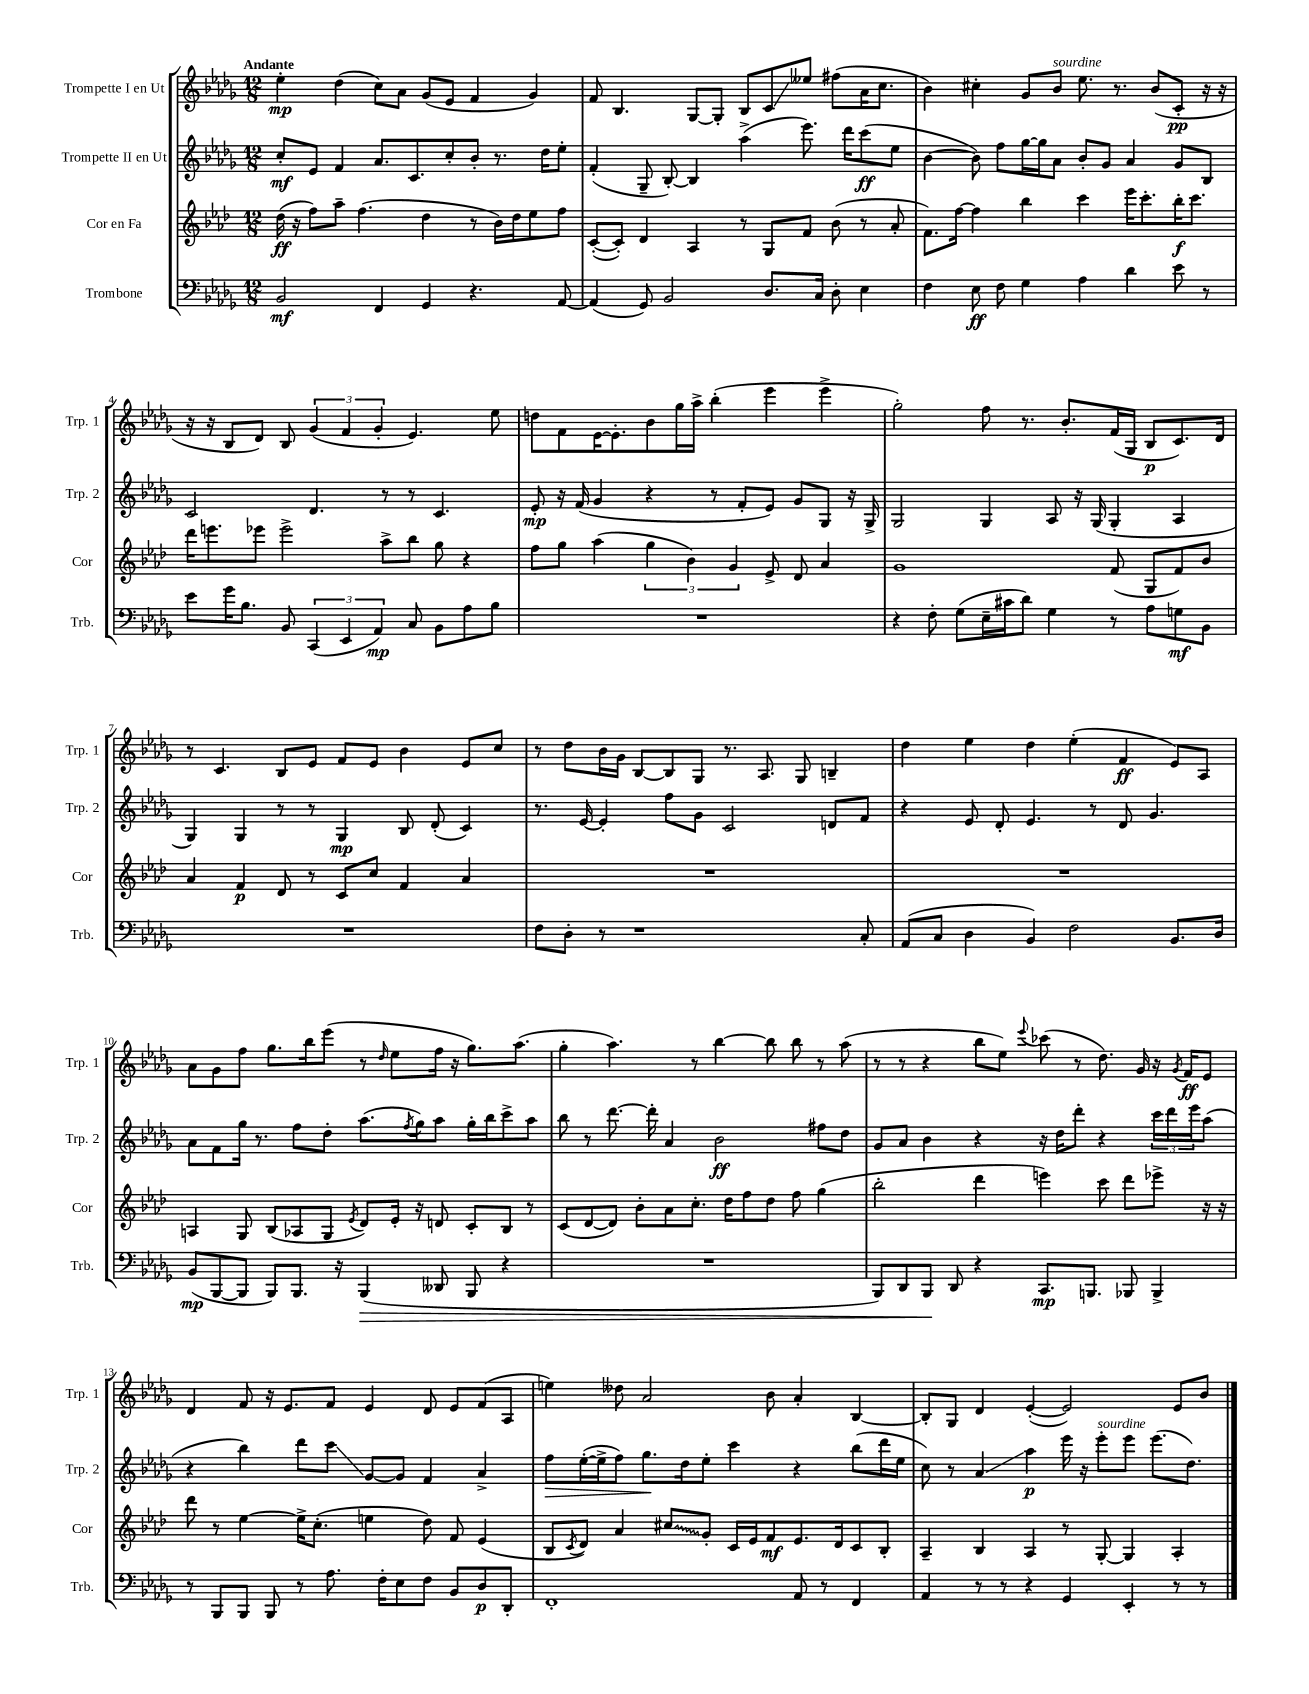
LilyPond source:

<<
\new StaffGroup <<
\new Staff = "s0" \with { instrumentName = "Trompette I en Ut" shortInstrumentName = "Trp. 1" } {
    \clef treble \key des \major \numericTimeSignature \time 12/8 \tempo "Andante"
    ees''4-.\mp des''4( c''8) aes'8 ges'8( ees'8 f'4 ges'4) |
    f'8 bes4. ges8~ ges8-. bes8 c'8\glissando eeses''8 fis''8( aes'16 c''8. |
    bes'4) cis''4-. ges'8 bes'8^\markup { \italic "sourdine" } ees''8. r8. bes'8( c'8-.\pp r16 r16 |
    r16 r16 bes8 des'8) bes8 \tuplet 3/2 { ges'4( f'4 ges'4-. } ees'4.) ees''8 |
    d''8 f'8 ees'16~ ees'8.-. bes'8 ges''16 aes''16-> bes''4-.( ees'''4 ees'''4-> |
    ges''2-.) f''8 r8. bes'8.-. f'16( ges16 bes8\p c'8.) des'16 |
    r8 c'4. bes8 ees'8 f'8 ees'8 bes'4 ees'8 c''8 |
    r8 des''8 bes'16 ges'16 bes8~ bes8 ges8 r8. aes8. ges8 b4-- |
    des''4 ees''4 des''4 ees''4-.( f'4\ff ees'8) aes8 |
    aes'8 ges'8 f''8 ges''8. bes''16 ees'''8( r8 \grace { des''16 } ees''8 f''16 r16 ges''8.) aes''8.( |
    ges''4-. aes''4.) r8 bes''4~ bes''8 bes''8 r8 aes''8( |
    r8 r8 r4 bes''8 ees''8) \appoggiatura { ees'''8 } ces'''8( r8 des''8.) ges'16 r16 \acciaccatura { ges'8 } f'16\ff ees'8 |
    des'4 f'8 r16 ees'8. f'8 ees'4 des'8 ees'8 f'8( aes8 |
    e''4) deses''8 aes'2 bes'8 aes'4-. bes4~ |
    bes8-. ges8 des'4 ees'4~-.( ees'2) ees'8 bes'8 \bar "|." |
}
\new Staff = "s1" \with { instrumentName = "Trompette II en Ut" shortInstrumentName = "Trp. 2" } {
    \clef treble \key des \major \numericTimeSignature \time 12/8
    c''8-.\mf ees'8 f'4 aes'8. c'8. c''8-. bes'8-. r8. des''16 ees''8-. |
    f'4-.( ges8-- bes8~-.) bes4 aes''4->( ees'''8.) des'''16 c'''8\ff( ees''8 |
    bes'4~ bes'8) f''8 ges''16~ ges''16 aes'8 bes'8-. ges'8 aes'4 ges'8 bes8 |
    c'2 des'4. r8 r8 c'4. |
    ees'8-.\mp r16 f'16( ges'4 r4 r8 f'8-. ees'8) ges'8 ges8 r16 ges16-> |
    ges2 ges4 aes8 r16 ges16( ges4-. aes4 |
    ges4) ges4 r8 r8 ges4\mp bes8 des'8-.( c'4) |
    r8. ees'16~ ees'4-. f''8 ges'8 c'2 d'8 f'8 |
    r4 ees'8 des'8-. ees'4. r8 des'8 ges'4. |
    aes'8 f'8 ges''16 r8. f''8 des''8-. aes''8.( \acciaccatura { f''8 } ges''16) aes''8 ges''16-. bes''16 c'''8-> aes''8 |
    bes''8 r8 des'''8.~ des'''16-. aes'4 bes'2\ff fis''8 des''8 |
    ges'8 aes'8 bes'4 r4 r16 des''16 des'''8-. r4 \tuplet 3/2 { c'''16 des'''16 ees'''16 } aes''8( |
    r4 bes''4) des'''8 c'''8\glissando ges'8~ ges'8 f'4 aes'4-> |
    f''8\> ees''16~-.( ees''16-> f''8) ges''8.\! des''16 ees''8-. c'''4 r4 bes''8( des'''16 ees''16 |
    c''8) r8 aes'4\glissando aes''4\p ees'''16 r16 ees'''8-.^\markup { \italic "sourdine" } ees'''8 ees'''8.( des''8.) \bar "|." |
}
\new Staff = "s2" \with { instrumentName = "Cor en Fa" shortInstrumentName = "Cor" } {
    \clef treble \key aes \major \numericTimeSignature \time 12/8
    des''16\ff( r16 f''8) aes''8-- f''4.( des''4 r8 bes'16) des''16 ees''8 f''8 |
    c'8~-.( c'8-.) des'4 aes4 r8 g8 f'8 bes'8( r8 aes'8-. |
    f'8.) f''16~ f''4 bes''4 c'''4 ees'''16 c'''8.-. bes''16-.\f c'''8. |
    des'''16 e'''8. ees'''8 ees'''2-> aes''8-> bes''8 g''8 r4 |
    f''8 g''8 aes''4( \tuplet 3/2 { g''4 bes'4) g'4 } ees'8-> des'8 aes'4 |
    g'1 f'8( g8 f'8) bes'8 |
    aes'4 f'4\p des'8 r8 c'8 c''8 f'4 aes'4 |
    R1. |
    R1. |
    a4 g8 bes8( aes8 g8 \acciaccatura { ees'8 } des'8) ees'16-. r16 d'8 c'8-. bes8 r8 |
    c'8( des'8~ des'8) bes'8-. aes'8 c''8.-. des''16 f''8 des''8 f''8 g''4( |
    bes''2-. des'''4 e'''4) c'''8 des'''8 ees'''8-> r16 r16 |
    des'''8 r8 ees''4~ ees''16-> c''8.-.( e''4 des''8) f'8 ees'4( |
    bes8 \acciaccatura { c'8 } des'8) aes'4 \once \override Glissando.style = #'zigzag cis''8\glissando g'8-. c'16 ees'16 f'8\mf ees'8. des'16 c'8 bes8-. |
    aes4-- bes4 aes4 r8 g8~-. g4 aes4-. \bar "|." |
}
\new Staff = "s3" \with { instrumentName = "Trombone" shortInstrumentName = "Trb." } {
    \clef bass \key des \major \numericTimeSignature \time 12/8
    bes,2\mf f,4 ges,4 r4. aes,8~ |
    aes,4( ges,8) bes,2 des8. c16 des8-. ees4 |
    f4 ees8\ff f8 ges4 aes4 des'4 ees'8 r8 |
    ees'8 ges'16 bes8. bes,8 \tuplet 3/2 { c,4( ees,4 aes,4\mp) } c8 bes,8 aes8 bes8 |
    R1. |
    r4 f8-. ges8( ees16-- cis'16 des'8) ges4 r8 aes8 g8\mf bes,8 |
    R1. |
    f8 des8-. r8 r1 c8-. |
    aes,8( c8 des4 bes,4) f2 bes,8. des16 |
    bes,8\mp( bes,,8~ bes,,8 bes,,8) bes,,8. r16 bes,,4\>( deses,8 bes,,8 r4 |
    R1. |
    bes,,8) des,8 bes,,8\! des,8 r4 c,8.\mp b,,8. bes,,8 bes,,4-> |
    r8 bes,,8 bes,,8 bes,,8 r8 aes8. f16-. ees8 f8 bes,8 des8\p des,8-. |
    f,1-. aes,8 r8 f,4 |
    aes,4 r8 r8 r4 ges,4 ees,4-. r8 r8 \bar "|." |
}
>>
>>
